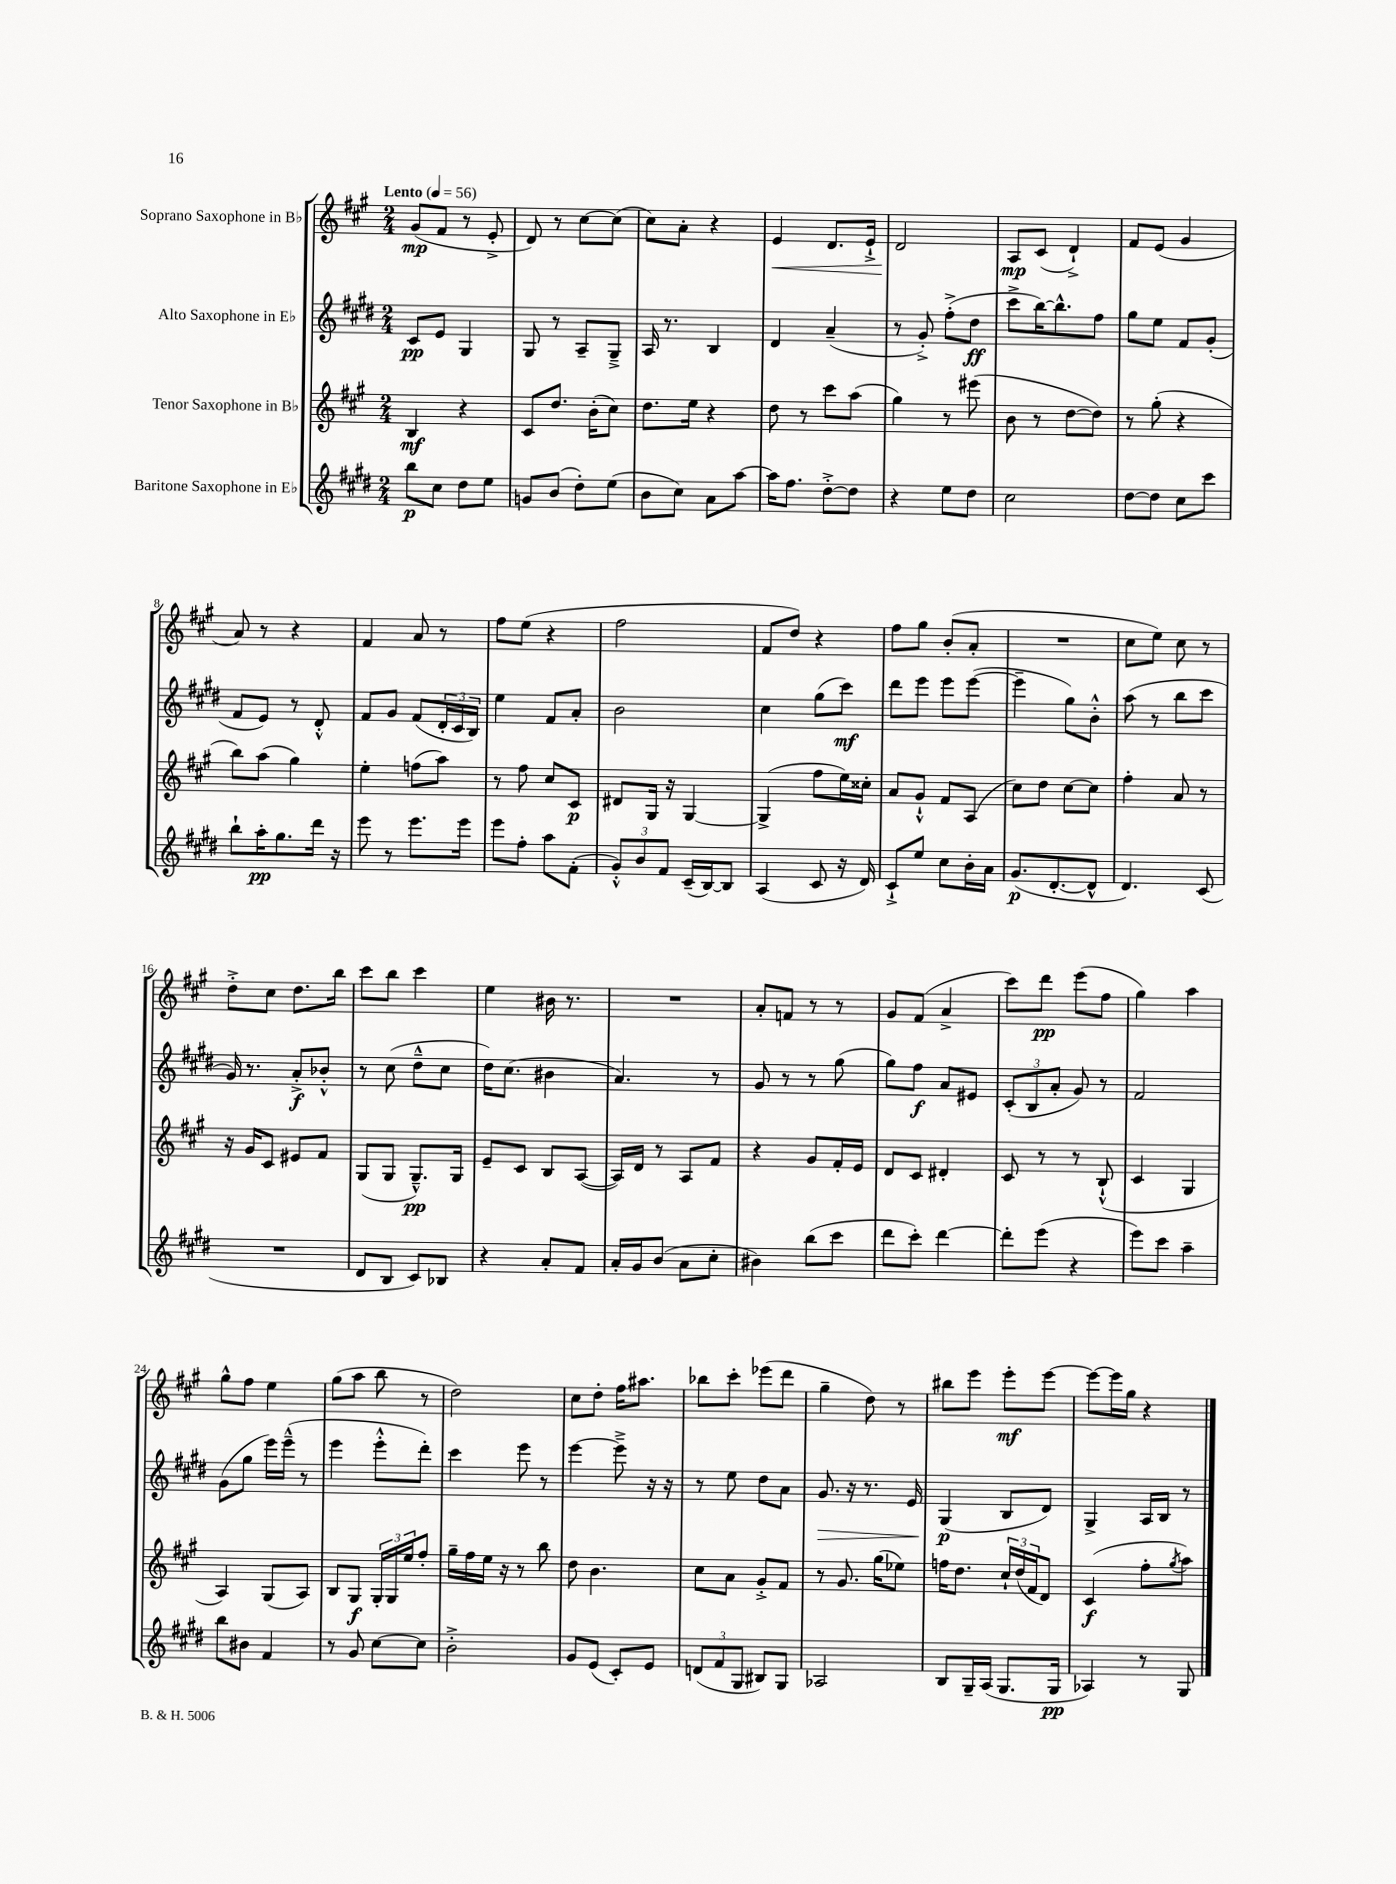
<<
\new StaffGroup <<
\new Staff = "s0" \with { instrumentName = "Soprano Saxophone in Bb" } {
    \clef treble \key a \major \numericTimeSignature \time 2/4 \tempo "Lento" 4 = 56
    gis'8\mp( fis'8 r8 e'8-.-> |
    d'8) r8 cis''8~ cis''8( |
    cis''8) a'8-. r4 |
    e'4\< d'8. e'16-!-> |
    d'2\! |
    a8\mp cis'8( d'4-!->) |
    fis'8 e'8( gis'4 |
    a'8) r8 r4 |
    fis'4 a'8 r8 |
    fis''8 e''8( r4 |
    fis''2 |
    fis'8 d''8) r4 |
    fis''8 gis''8 b'8-.( a'8-. |
    R2 |
    cis''8 e''8) cis''8 r8 |
    d''8-.-> cis''8 d''8. b''16 |
    cis'''8 b''8 cis'''4 |
    e''4 bis'16 r8. |
    R2 |
    a'8-. f'8 r8 r8 |
    gis'8 fis'8( a'4-> |
    cis'''8) d'''8\pp e'''8( fis''8 |
    gis''4) a''4 |
    gis''8-^ fis''8 e''4 |
    gis''8( a''8 b''8 r8 |
    d''2) |
    cis''8 d''8-. fis''16 ais''8. |
    bes''8 cis'''8-. ees'''8( d'''8 |
    gis''4-- d''8) r8 |
    bis''8 e'''8 e'''8-.\mf e'''8~ |
    e'''8~ e'''16 gis''16 r4 \bar "|." |
}
\new Staff = "s1" \with { instrumentName = "Alto Saxophone in Eb" } {
    \clef treble \key e \major \numericTimeSignature \time 2/4
    cis'8\pp e'8 gis4 |
    gis8 r8 a8-- gis8---> |
    a16 r8. b4 |
    dis'4 a'4--( |
    r8 gis'8-.->) fis''8-.->( dis''8\ff |
    cis'''8-> b''16~) b''8.-^ fis''8 |
    gis''8 e''8 fis'8 gis'8-.( |
    fis'8 e'8) r8 dis'8-.-^ |
    fis'8 gis'8 fis'8( \tuplet 3/2 { dis'16-. cis'16 b16) } |
    e''4 fis'8 a'8-. |
    b'2 |
    cis''4 gis''8( cis'''8\mf) |
    dis'''8 e'''8 e'''8 e'''8~( |
    e'''4-- gis''8) b'8-.-^ |
    a''8( r8 b''8 cis'''8 |
    gis'16) r8. a'8-.->\f bes'8-.-^ |
    r8 cis''8( dis''8---^ cis''8 |
    dis''16) cis''8.( bis'4 |
    a'4.) r8 |
    gis'8 r8 r8 gis''8( |
    gis''8) fis''8\f a'8 eis'8 |
    \tuplet 3/2 { cis'8-.( b8 a'8-. } gis'8) r8 |
    fis'2 |
    gis'8( gis''8 e'''16) e'''16---^( r8 |
    e'''4 e'''8-.-^ dis'''8-.) |
    cis'''4 e'''8 r8 |
    e'''4~ e'''8---> r16 r16 |
    r8 e''8 dis''8 a'8 |
    gis'8.\> r16 r8. e'16 |
    gis4\p\!( b8 dis'8) |
    gis4-> a16 b16 r8 \bar "|." |
}
\new Staff = "s2" \with { instrumentName = "Tenor Saxophone in Bb" } {
    \clef treble \key a \major \numericTimeSignature \time 2/4
    b4\mf r4 |
    cis'8 d''8. b'16-.( cis''8) |
    d''8. e''16 r4 |
    d''8 r8 cis'''8 a''8( |
    gis''4) r8 eis'''8( |
    b'8 r8 d''8~ d''8) |
    r8 gis''8-.( r4 |
    b''8) a''8( gis''4) |
    e''4-. f''8( a''8) |
    r8 fis''8 cis''8 cis'8\p |
    dis'8 gis16 r16 gis4~ |
    gis4->( fis''8 e''16) cisis''16-. |
    a'8 gis'8-!-^ fis'8 a8( |
    cis''8) d''8 cis''8~ cis''8 |
    fis''4-. a'8 r8 |
    r16 gis'16 cis'8 eis'8 fis'8 |
    gis8( gis8 gis8.---^\pp) gis16 |
    e'8-- cis'8 b8 a8~( |
    a16) d'16 r8 a8 fis'8 |
    r4 gis'8 fis'16-. e'16 |
    d'8 cis'8 dis'4-. |
    cis'8 r8 r8 b8-!-^( |
    cis'4 gis4 |
    a4) gis8( a8) |
    b8 gis8\f \tuplet 3/2 { gis16-. gis16 e''16 } fis''8-. |
    gis''16-- fis''16 e''16 r16 r8 b''8 |
    d''8 b'4. |
    cis''8 a'8 gis'8-.-> fis'8 |
    r8 gis'8. gis''16( ees''8) |
    f''16 d''8. \tuplet 3/2 { cis''16-! d''16( fis'16 } d'8) |
    cis'4\f( fis''8-. \acciaccatura { gis''8 } a''8) \bar "|." |
}
\new Staff = "s3" \with { instrumentName = "Baritone Saxophone in Eb" } {
    \clef treble \key e \major \numericTimeSignature \time 2/4
    b''8\p cis''8 dis''8 e''8 |
    g'8 b'8( dis''8-.) e''8( |
    b'8 cis''8) a'8 a''8~ |
    a''16 fis''8. dis''8~-.-> dis''8 |
    r4 e''8 dis''8 |
    cis''2 |
    dis''8~ dis''8 cis''8 cis'''8 |
    b''8-! a''16-.\pp gis''8. dis'''16 r16 |
    e'''8 r8 e'''8. e'''16 |
    e'''8 fis''8-. a''8 fis'8-.( |
    \tuplet 3/2 { gis'8-.-^) b'8 fis'8 } cis'16--( b16~) b8 |
    a4( cis'8 r16 dis'16) |
    cis'8-!-> e''8 cis''8 b'16-. a'16 |
    gis'8.\p( dis'8.~-. dis'8-^ |
    dis'4.) cis'8( |
    R2 |
    dis'8 b8 cis'8) bes8 |
    r4 a'8-. fis'8 |
    a'16-. gis'16 b'8( a'8 cis''8-. |
    bis'4) b''8( cis'''8 |
    dis'''8 cis'''8-.) dis'''4~ |
    dis'''8-. e'''8( r4 |
    e'''8) cis'''8 a''4-- |
    b''8 bis'8 fis'4 |
    r8 gis'8 cis''8~ cis''8 |
    b'2-.-> |
    gis'8 e'8( cis'8-.) e'8 |
    \tuplet 3/2 { d'8( fis'8 gis8 } bis8) gis8 |
    aes2 |
    b8 gis16-- a16( gis8. gis16\pp |
    aes4) r8 gis8 \bar "|." |
}
>>
>>
